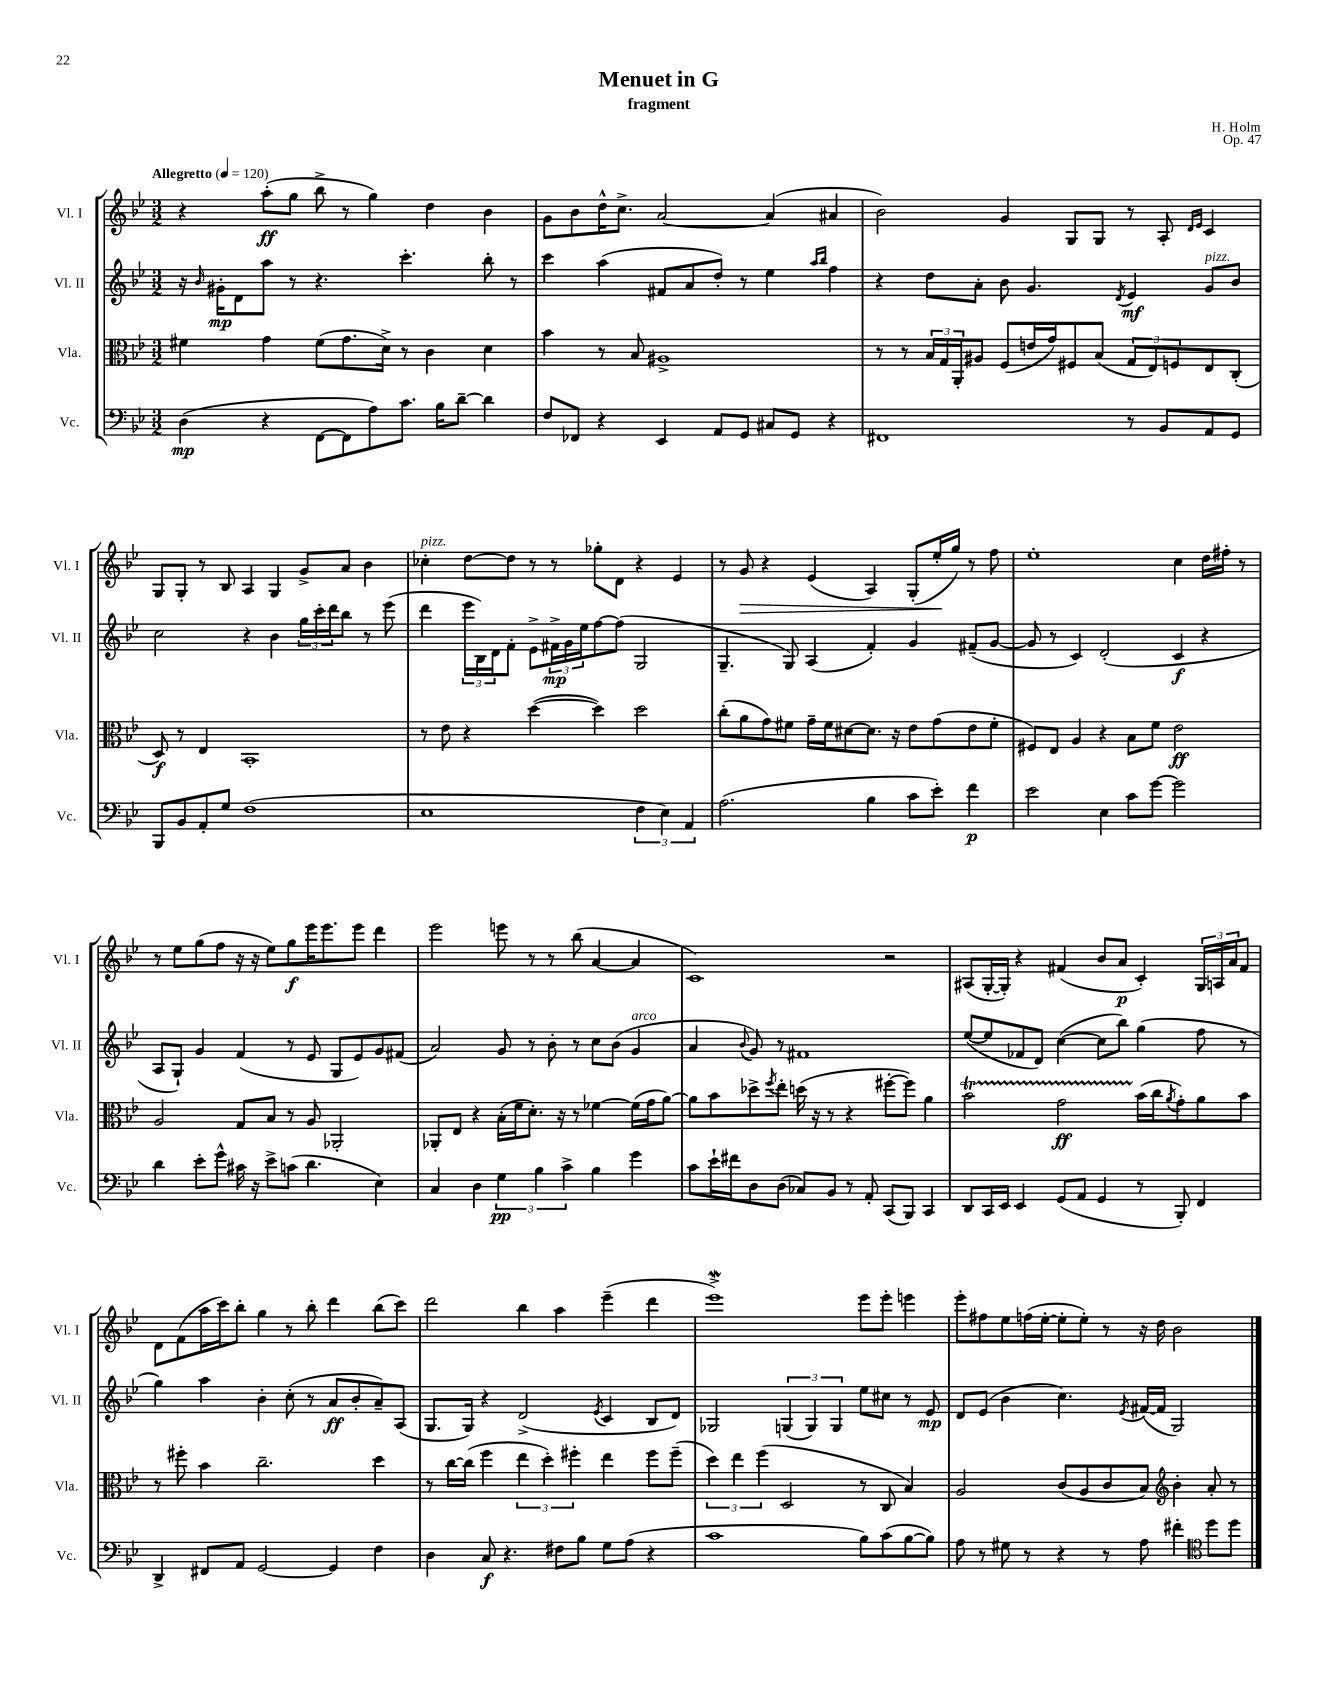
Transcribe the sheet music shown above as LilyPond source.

\header { title = "Menuet in G" composer = "H. Holm" subtitle = "fragment" opus = "Op. 47" }
<<
\new StaffGroup <<
\new Staff = "s0" \with { instrumentName = "Vl. I" shortInstrumentName = "Vl. I" } {
    \clef treble \key bes \major \numericTimeSignature \time 3/2 \tempo "Allegretto" 4 = 120
    r4 a''8-.\ff( g''8 bes''8-> r8 g''4) d''4 bes'4 |
    g'8 bes'8 d''16-^ c''8.-> a'2~ a'4( ais'4 |
    bes'2) g'4 g8 g8 r8 a8-. \grace { d'16 ees'16 } c'4 |
    g8 g8-. r8 bes8 a4 g4 g'8-> a'8 bes'4 |
    ces''4-.^\markup { \italic "pizz." } d''8~ d''8 r8 r8 ges''8-. d'8 r4 ees'4 |
    r8 g'8\> r4 ees'4( a4) g8-.( ees''16-.\! g''16) r8 f''8 |
    ees''1-. c''4 d''16 fis''16-. r8 |
    r8 ees''8 g''8( f''8 r16 r16 ees''8) g''8\f ees'''16 ees'''8. ees'''8 d'''4 |
    ees'''2 e'''8 r8 r8 bes''8( a'4~ a'4 |
    c'1) r2 |
    ais8( g16~-. g16-.) r4 fis'4( bes'8 a'8\p c'4-.) \tuplet 3/2 { g16 a16 a'16 } fis'8 |
    d'8 f'8( a''16 c'''16) bes''8-. g''4 r8 bes''8-. d'''4 bes''8( c'''8) |
    d'''2 bes''4 a''4 ees'''4--( d'''4 |
    ees'''1->\mordent) ees'''8 ees'''8-. e'''4 |
    ees'''8-. fis''8 ees''8 f''16( ees''16~-. ees''8-. ees''8-.) r8 r16 d''16 bes'2 \bar "|." |
}
\new Staff = "s1" \with { instrumentName = "Vl. II" shortInstrumentName = "Vl. II" } {
    \clef treble \key bes \major \numericTimeSignature \time 3/2
    r16 \grace { bes'16 } gis'16-.\mp d'8 a''8 r8 r4. c'''4.-. bes''8-. r8 |
    c'''4 a''4( fis'8 a'8 d''8-.) r8 ees''4 \grace { a''16 bes''16 } f''4 |
    r4 d''8 a'8-. bes'8 g'4. \acciaccatura { d'8 } ees'4\mf g'8^\markup { \italic "pizz." } bes'8 |
    c''2 r4 bes'4 \tuplet 3/2 { g''16 c'''16-. d'''16 } bes''8 r8 ees'''8( |
    d'''4 \tuplet 3/2 { ees'''16 bes16) d'16 } f'8-. ees'8-> \tuplet 3/2 { fis'16->\mp g'16 ees''16 } f''8~ f''8( g2 |
    g4.-- g8) a4( f'4-.) g'4 fis'8--( g'8~ |
    g'8 r8 c'4) d'2-.( c'4\f r4 |
    a8 g8-!) g'4 f'4( r8 ees'8 g8 ees'8) g'8 fis'8( |
    a'2) g'8 r8 bes'8-. r8 c''8 bes'8( g'4^\markup { \italic "arco" } |
    a'4 \appoggiatura { bes'8 } g'8) r8 fis'1 |
    ees''8~( ees''8 fes'8 d'8) c''4~( c''8 bes''8) g''4( f''8 r8 |
    g''4) a''4 bes'4-. c''8-.( r8 a'8\ff bes'8-. a'8--) a8( |
    g8. g16) r4 d'2->( \acciaccatura { ees'8 } c'4 bes8 d'8) |
    ges2 \tuplet 3/2 { g4( g4) g4 } ees''8 cis''8 r8 ees'8\mp |
    d'8 ees'8( bes'4 c''4.) \acciaccatura { ees'8 } fis'16~( fis'16 g2) \bar "|." |
}
\new Staff = "s2" \with { instrumentName = "Vla." shortInstrumentName = "Vla." } {
    \clef alto \key bes \major \numericTimeSignature \time 3/2
    fis'4 g'4 fis'8( g'8. d'16->) r8 c'4 d'4 |
    bes'4 r8 bes8 ais1-> |
    r8 r8 \tuplet 3/2 { bes16 g16 a,16-. } ais8 f8( e'16 g'16) fis8 bes8( \tuplet 3/2 { g8 ees8) f8 } ees8 c8-.( |
    d8\f) r8 ees4 bes,1-. |
    r8 ees'8 r4 d''4~( d''4) d''2 |
    c''8-.( a'8 g'8) fis'8 g'16-- fis'16 dis'8~ dis'8. r16 ees'8 g'8( ees'8 fis'8-. |
    fis8) ees8 a4 r4 bes8 f'8 ees'2\ff |
    a2 g8 bes8 r8 a8 aes,2-. |
    aes,8-. ees8 r4 bes16-.( f'16 d'8.-.) r16 r8 fes'4~ fes'16( g'16 a'8~) |
    a'8 bes'8 des''8-> \acciaccatura { f''8 } ees''8-. d''16( r16 r8 r4 fis''8~-. fis''8) a'4 |
    bes'2\startTrillSpan g'2\ff bes'16\stopTrillSpan( c''16 \acciaccatura { a'8 } g'8-.) a'8 bes'8 |
    r8 fis''8-. bes'4 c''2.-- d''4 |
    r8 c''16~ c''16( f''4 \tuplet 3/2 { ees''4 d''4-.) fis''4-. } ees''4 fis''8 fis''8--( |
    \tuplet 3/2 { d''4) ees''4 f''4( } d2 r8 c8 bes4) |
    a2 c'8( a8 c'8 bes8) \clef treble bes'4-. a'8-. r8 \bar "|." |
}
\new Staff = "s3" \with { instrumentName = "Vc." shortInstrumentName = "Vc." } {
    \clef bass \key bes \major \numericTimeSignature \time 3/2
    d4\mp( r4 f,8~ f,8 a8) c'8. bes16 d'8~-- d'4 |
    f8 fes,8 r4 ees,4 a,8 g,8 cis8 g,8 r4 |
    fis,1 r8 bes,8 a,8 g,8 |
    bes,,8 bes,8 a,8-. g8 f1( |
    ees1 \tuplet 3/2 { f4 ees4) a,4 } |
    a2.( bes4 c'8 ees'8-.) f'4\p |
    ees'2 ees4 c'8 g'8~ g'2 |
    d'4 ees'8-. g'8-^ cis'16 r16 ees'8-> c'8( d'4. ees4) |
    c4 d4 \tuplet 3/2 { g4\pp bes4 c'4-> } bes4 g'4 |
    c'8 ees'16-! fis'16 d8 d8( ces8) bes,8 r8 a,8-. c,8( bes,,8) c,4 |
    d,8 c,16 ees,16 ees,4 g,8( a,8 g,4 r8 bes,,8-.) f,4 |
    d,4-> fis,8 a,8 g,2~ g,4 f4 |
    d4 c8\f r4. fis8 bes8 g8 a8( r4 |
    c'1 bes8) c'8( bes8~ bes8) |
    a8 r8 gis8 r8 r4 r8 a8 fis'4-. \clef tenor d''8 d''8 \bar "|." |
}
>>
>>
\layout { \context { \Score \remove "Bar_number_engraver" } }
